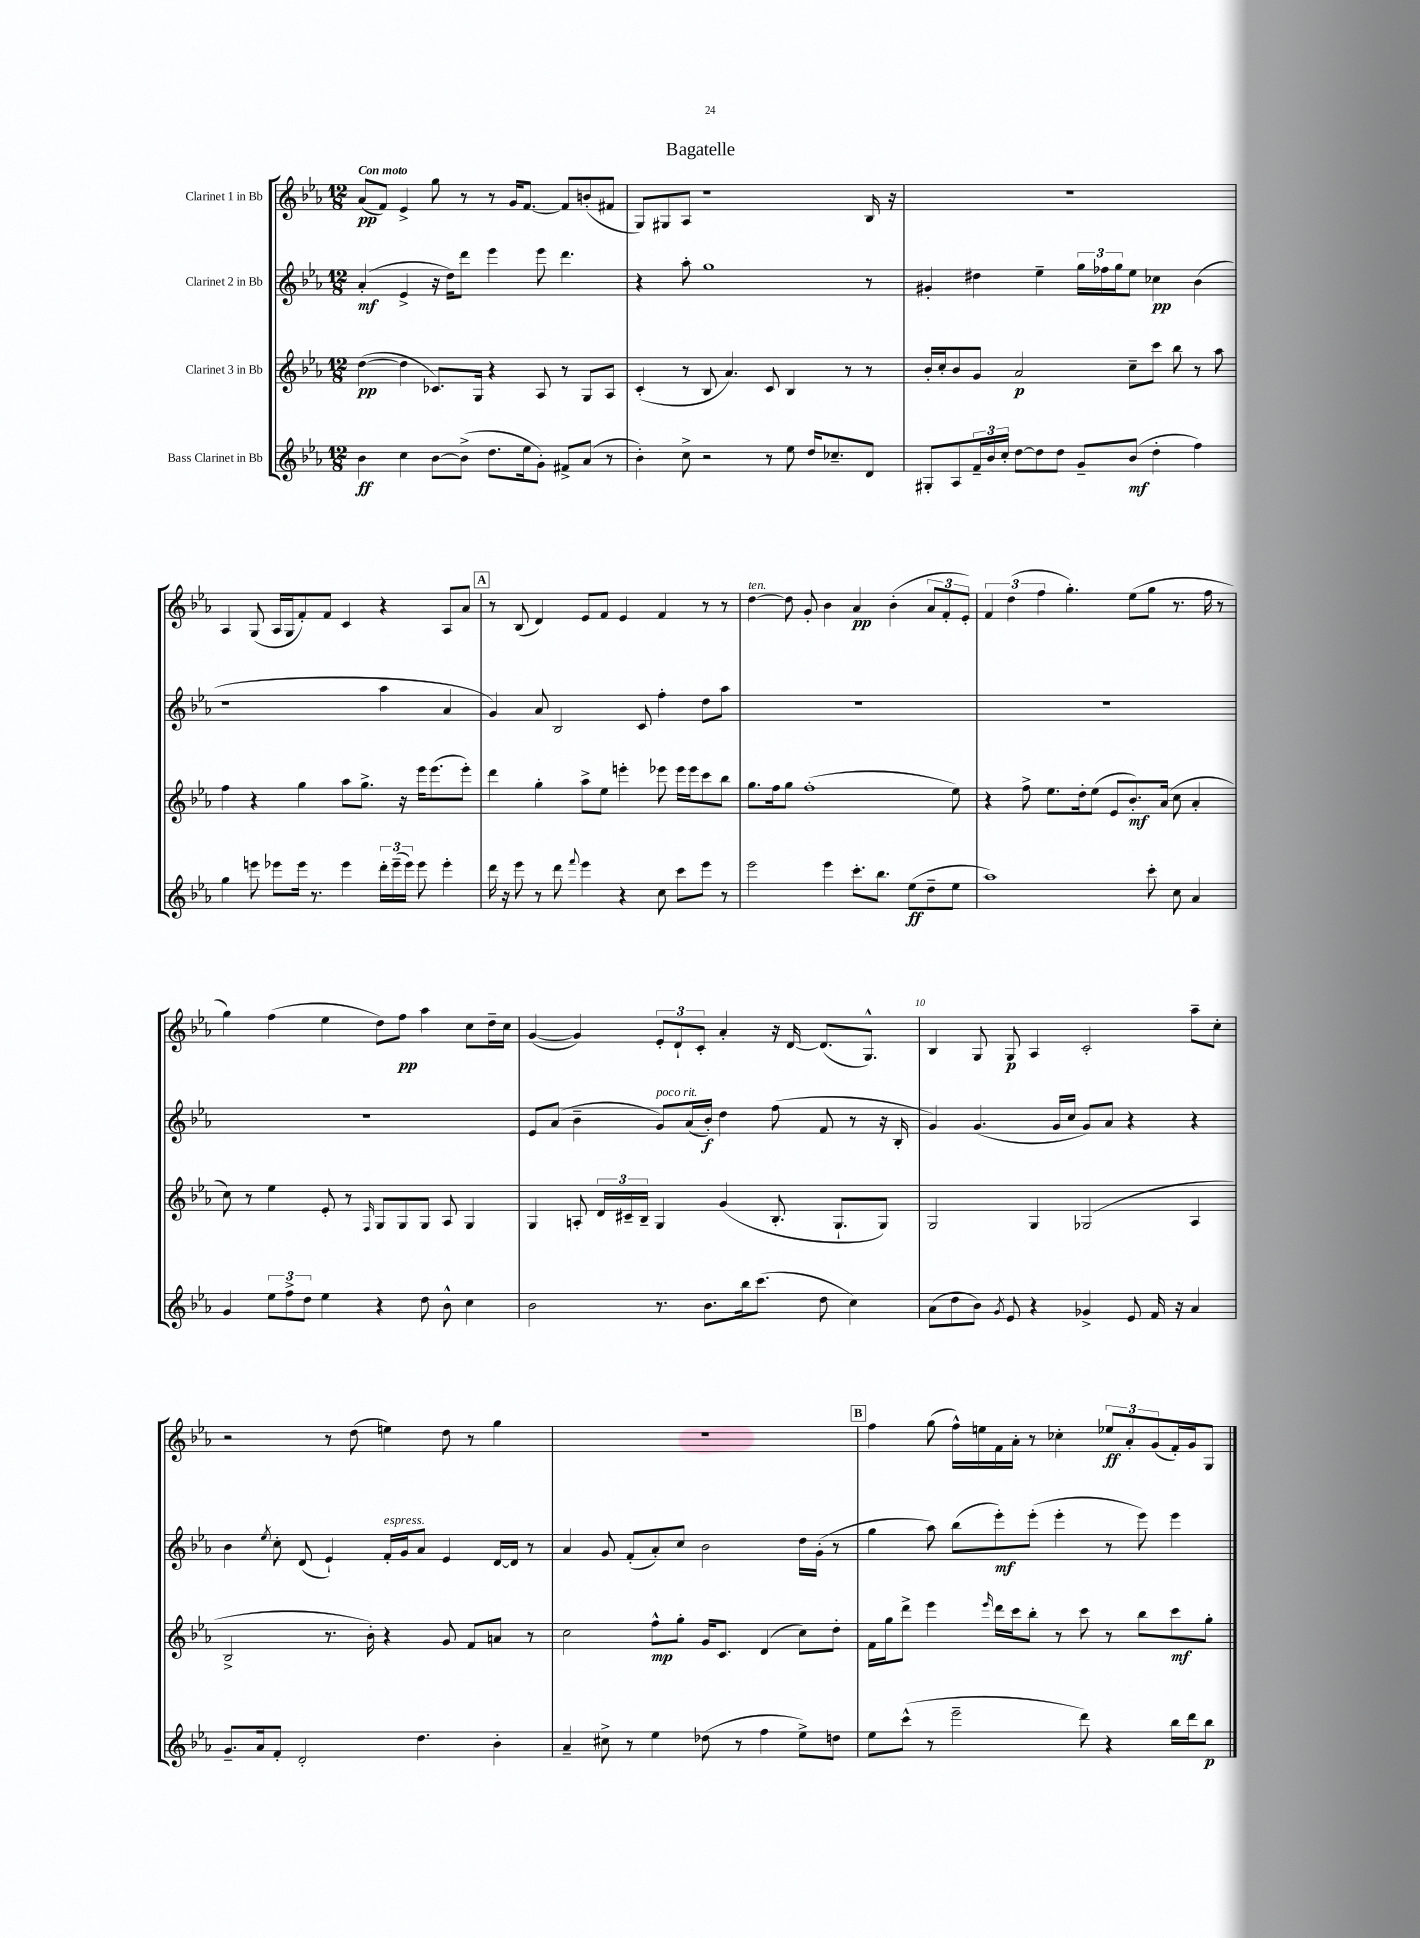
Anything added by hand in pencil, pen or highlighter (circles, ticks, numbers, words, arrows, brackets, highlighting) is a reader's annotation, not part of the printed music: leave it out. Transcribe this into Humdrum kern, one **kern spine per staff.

**kern	**dynam	**kern	**dynam	**kern	**dynam	**kern	**dynam
*part4	*part4	*part3	*part3	*part2	*part2	*part1	*part1
*staff4	*staff4	*staff3	*staff3	*staff2	*staff2	*staff1	*staff1
*I"Bass Clarinet in Bb	*	*I"Clarinet 3 in Bb	*	*I"Clarinet 2 in Bb	*	*I"Clarinet 1 in Bb	*
*clefG2	*	*clefG2	*	*clefG2	*	*clefG2	*
*k[b-e-a-]	*	*k[b-e-a-]	*	*k[b-e-a-]	*	*k[b-e-a-]	*
*M12/8	*	*M12/8	*	*M12/8	*	*M12/8	*
=1	=1	=1	=1	=1	=1	=1	=1
!	!	!	!	!	!	!LO:TX:a:B:t=Con moto	!
4b-\	ff	([4dd\	pp	(4a-'/	mf	(8a-/L	pp
.	.	.	.	.	.	8f/J)	.
4cc\	.	4dd\]	.	4e-^/	.	4e-^/	.
[8b-\L	.	8.c-X/L)	.	16r	.	8gg\	.
.	.	.	.	16dd\KL)	.	.	.
(8b-^\J]	.	.	.	8ddd\J	.	8r	.
.	.	16G/Jk	.	.	.	.	.
8.dd\L	.	4r	.	4eee-\	.	8r	.
.	.	.	.	.	.	16g/KL	.
16ee-\k	.	.	.	.	.	[8.f/J	.
8g'\J)	.	8A-/	.	8eee-\	.	.	.
8f#X^/L	.	8r	.	4.ddd\	.	8f/L]	.
(8a-/J	.	8G/L	.	.	.	(8bn'/	.
8r	.	8A-/J	.	.	.	8f#X/J	.
=2	=2	=2	=2	=2	=2	=2	=2
4b-'\)	.	(4c'/	.	4r	.	8G/L)	.
.	.	.	.	.	.	8G#X/	.
8cc^\	.	8r	.	8aa-'\	.	8A-/J	.
2r	.	8B-/	.	1gg	.	1r	.
.	.	4.a-/)	.	.	.	.	.
8r	.	8c/	.	.	.	.	.
8ee-\	.	4B-/	.	.	.	.	.
16dd/KL	.	.	.	.	.	.	.
8.cc-X~/	.	.	.	.	.	.	.
.	.	8r	.	.	.	.	.
8d/J	.	8r	.	8r	.	16B-/	.
.	.	.	.	.	.	16r	.
=3	=3	=3	=3	=3	=3	=3	=3
8G#X'/L	.	16b-'/LL	.	4g#X'/	.	1.r	.
.	.	16cc'/J	.	.	.	.	.
8A-/	.	8b-/	.	.	.	.	.
24f~/L	.	8g/J	.	4dd#X\	.	.	.
24b-/	.	.	.	.	.	.	.
24cc'/JJ	.	.	.	.	.	.	.
[8dd\L	.	2a-/	p	.	.	.	.
8dd\]	.	.	.	4ee-~\	.	.	.
8dd\J	.	.	.	.	.	.	.
8g~/L	.	.	.	24gg\LL	.	.	.
.	.	.	.	24ff-X\	.	.	.
.	.	.	.	24gg\J	.	.	.
(8b-/J	mf	8cc~\L	.	8ee-\J	.	.	.
4dd'\	.	8ccc\J	.	4cc-X\	pp	.	.
.	.	8bb-\	.	.	.	.	.
4ff\)	.	8r	.	(4b-\	.	.	.
.	.	8aa-\	.	.	.	.	.
!!LO:LB:g=z
=4	=4	=4	=4	=4	=4	=4	=4
4gg\	.	4ff\	.	1r	.	4A-/	.
8eeen\	.	4r	.	.	.	(8G/	.
8eee-X\L	.	.	.	.	.	16A-/LL	.
.	.	.	.	.	.	16G/J	.
16eee-\Jk	.	4gg\	.	.	.	8f'/)	.
8.r	.	.	.	.	.	.	.
.	.	.	.	.	.	8f/J	.
4eee-\	.	8aa-\L	.	.	.	4c/	.
.	.	8.gg^\J	.	.	.	.	.
24ddd'\LL	.	.	.	4aa-\	.	4r	.
(24eee-~\	.	.	.	.	.	.	.
.	.	16r	.	.	.	.	.
24eee-\JJ)	.	.	.	.	.	.	.
8eee-\	.	16eee-\KL	.	.	.	.	.
.	.	(8.eee-\	.	.	.	.	.
4eee-'\	.	.	.	4a-/	.	8A-/L	.
.	.	8eee-'\J)	.	.	.	8a-/J	.
!!LO:REH:place=s1:t=A
=5	=5	=5	=5	=5	=5	=5	=5
16ddd\	.	4ddd\	.	4g/)	.	8r	.
16r	.	.	.	.	.	.	.
8eee-\	.	.	.	.	.	(8B-/	.
8r	.	4gg'\	.	8a-/	.	4d/)	.
8ddd\	.	.	.	2B-/	.	.	.
8qqfff/	.	.	.	.	.	.	.
4eee-\	.	8aa-^\L	.	.	.	8e-/L	.
.	.	8ee-\J	.	.	.	8f/J	.
4r	.	4eeen'\	.	.	.	4e-/	.
.	.	.	.	8c/	.	.	.
8cc\	.	8eee-X\	.	4ff'\	.	4f/	.
8ccc\L	.	16eee-\LL	.	.	.	.	.
.	.	16eee-\J	.	.	.	.	.
8eee-\J	.	8ccc\	.	8dd\L	.	8r	.
8r	.	8bb-\J	.	8aa-\J	.	8r	.
=6	=6	=6	=6	=6	=6	=6	=6
!	!	!	!	!	!	!LO:TX:a:i:t=ten.	!
2eee-\	.	8.gg\L	.	1.r	.	[4dd\	.
.	.	16ff\k	.	.	.	.	.
.	.	8gg\J	.	.	.	8dd\]	.
.	.	(1ff'	.	.	.	8g'/	.
4eee-\	.	.	.	.	.	4b-\	.
8.ccc'\L	.	.	.	.	.	4a-/	pp
8.bb-\J	.	.	.	.	.	.	.
.	.	.	.	.	.	(4b-'\	.
(8ee-\L	ff	.	.	.	.	.	.
8dd~\	.	.	.	.	.	12a-/L	.
.	.	.	.	.	.	12f'/	.
8ee-\J	.	8ee-\)	.	.	.	.	.
.	.	.	.	.	.	12e-'/J)	.
=7	=7	=7	=7	=7	=7	=7	=7
1aa-)	.	4r	.	1.r	.	6f/	.
.	.	.	.	.	.	(6dd\	.
.	.	8ff^\	.	.	.	.	.
.	.	.	.	.	.	6ff\	.
.	.	8.ee-\L	.	.	.	.	.
.	.	.	.	.	.	4.gg'\)	.
.	.	16dd'\k	.	.	.	.	.
.	.	(8ee-\J	.	.	.	.	.
.	.	8e-/L	.	.	.	.	.
.	.	8.b-'/)	mf	.	.	(8ee-\L	.
8ccc'\	.	.	.	.	.	8gg\J	.
.	.	(16a-/Jk	.	.	.	.	.
8cc\	.	8cc\	.	.	.	8.r	.
4a-/	.	4a-'/	.	.	.	.	.
.	.	.	.	.	.	16ff\	.
.	.	.	.	.	.	8r	.
!!LO:LB:g=z
=8	=8	=8	=8	=8	=8	=8	=8
4g/	.	8cc\)	.	1.r	.	4gg\)	.
.	.	8r	.	.	.	.	.
12ee-\L	.	4ee-\	.	.	.	(4ff\	.
12ff^\	.	.	.	.	.	.	.
12dd\J	.	.	.	.	.	.	.
4ee-\	.	8e-'/	.	.	.	4ee-\	.
.	.	8r	.	.	.	.	.
.	.	16qqF/	.	.	.	.	.
4r	.	8G/L	.	.	.	8dd\L)	.
.	.	8G/	.	.	.	8ff\J	pp
8dd\	.	8G/J	.	.	.	4aa-\	.
8b-^^\	.	8A-/	.	.	.	.	.
4cc\	.	4G/	.	.	.	8cc\L	.
.	.	.	.	.	.	16dd~\L	.
.	.	.	.	.	.	16cc\JJ	.
=9	=9	=9	=9	=9	=9	=9	=9
2b-\	.	4G/	.	8e-/L	.	([4g/	.
.	.	.	.	(8a-/J	.	.	.
.	.	8An'/	.	4b-~\	.	4g/])	.
.	.	24d/LL	.	.	.	.	.
.	.	24c#X~/	.	.	.	.	.
.	.	24B-~/JJ	.	.	.	.	.
!	!	!	!	!LO:TX:a:i:t=poco rit.	!	!	!
8.r	.	4G/	.	8g/L)	.	12e-'/L	.
.	.	.	.	.	.	12d`/	.
.	.	.	.	(16a-/L	.	.	.
.	.	.	.	.	.	12c'/J	.
8.b-\L	.	.	.	16b-'/JJ)	f	.	.
.	.	(4g/	.	4dd\	.	4a-'/	.
16bb-\k	.	.	.	.	.	.	.
(8.ccc\J	.	.	.	.	.	.	.
.	.	8.B-'/	.	(8ff\	.	16r	.
.	.	.	.	.	.	[16d/	.
8dd\	.	.	.	8f/	.	(8.d/L]	.
.	.	8.G`/L	.	.	.	.	.
4cc\)	.	.	.	8r	.	.	.
.	.	.	.	.	.	8.G^^/J)	.
.	.	8G/J)	.	16r	.	.	.
.	.	.	.	16B-'/	.	.	.
=10	=10	=10	=10	=10	=10	=10	=10
(8a-\L	.	2G/	.	4g/)	.	4B-/	.
8dd\	.	.	.	.	.	.	.
8b-\J)	.	.	.	(4.g/	.	8G/	.
8qg/	.	.	.	.	.	.	.
8e-/	.	.	.	.	.	8G/	p
4r	.	4G/	.	.	.	4A-/	.
.	.	.	.	16g/LL	.	.	.
.	.	.	.	16cc/JJ	.	.	.
4g-X^/	.	(2G-X/	.	8g/L)	.	2c'/	.
.	.	.	.	8a-/J	.	.	.
8e-/	.	.	.	4r	.	.	.
16f/	.	.	.	.	.	.	.
16r	.	.	.	.	.	.	.
4a-/	.	4A-/	.	4r	.	8aa-~\L	.
.	.	.	.	.	.	8cc'\J	.
!!LO:LB:g=z
=11	=11	=11	=11	=11	=11	=11	=11
8.g~/L	.	2B-^/	.	4b-\	.	2r	.
16a-/k	.	.	.	.	.	.	.
.	.	.	.	8qee-/	.	.	.
8f'/J	.	.	.	8cc'\	.	.	.
2d'/	.	.	.	(8d/	.	.	.
.	.	8.r	.	4e-`/)	.	8r	.
.	.	.	.	.	.	(8dd\	.
.	.	16b-'\)	.	.	.	.	.
!	!	!	!	!LO:TX:a:i:t=espress.	!	!	!
.	.	4r	.	16f'/LL	.	4een\)	.
.	.	.	.	16g/J	.	.	.
4.dd\	.	.	.	8a-/J	.	.	.
.	.	8g/	.	4e-/	.	8dd\	.
.	.	8f/L	.	.	.	8r	.
4b-'\	.	8an/J	.	[16d/LL	.	4gg\	.
.	.	.	.	16d/JJ]	.	.	.
.	.	8r	.	8r	.	.	.
=12	=12	=12	=12	=12	=12	=12	=12
4a-~/	.	2cc\	.	4a-/	.	1.r	.
8cc#X^\	.	.	.	8g/	.	.	.
8r	.	.	.	(8f'/L	.	.	.
4ee-\	.	8ff^^\L	mp	8a-'/)	.	.	.
.	.	8gg'\J	.	8cc/J	.	.	.
(8dd-X\	.	16g/KL	.	2b-\	.	.	.
.	.	8.c/J	.	.	.	.	.
8r	.	.	.	.	.	.	.
4ff\	.	(4d/	.	.	.	.	.
8ee-^\L)	.	8cc\L)	.	16dd\LL	.	.	.
.	.	.	.	(16g'\JJ	.	.	.
8ddn\J	.	8dd'\J	.	8r	.	.	.
!!LO:REH:place=s1:t=B
=13	=13	=13	=13	=13	=13	=13	=13
8ee-\L	.	16f\LL	.	4gg\	.	4ff\	.
.	.	16gg\J	.	.	.	.	.
(8ccc^^\J	.	8ddd^\J	.	.	.	.	.
8r	.	4eee-\	.	8aa-\)	.	(8gg\	.
2eee-~\	.	.	.	(8bb-\L	.	16ff^^\LL)	.
.	.	.	.	.	.	16een\	.
.	.	16qqeee-/	.	.	.	.	.
.	.	16ddd\LL	.	8eee-'\)	mf	16f\	.
.	.	16ccc\J	.	.	.	16a-'\JJ	.
.	.	8bb-'\J	.	(8eee-'\J	.	8r	.
.	.	8r	.	4eee-'\	.	4cc-X'\	.
8ddd\)	.	8ccc\	.	.	.	.	.
4r	.	8r	.	8r	.	12ee-X/L	ff
.	.	.	.	.	.	12a-'/	.
.	.	8bb-\L	.	8eee-\)	.	.	.
.	.	.	.	.	.	(12g/	.
16bb-\LL	.	8ccc\	mf	4eee-\	.	16f'/L)	.
16ddd\J	.	.	.	.	.	16g/J	.
8bb-\J	p	8gg'\J	.	.	.	8G/J	.
==	==	==	==	==	==	==	==
*-	*-	*-	*-	*-	*-	*-	*-
